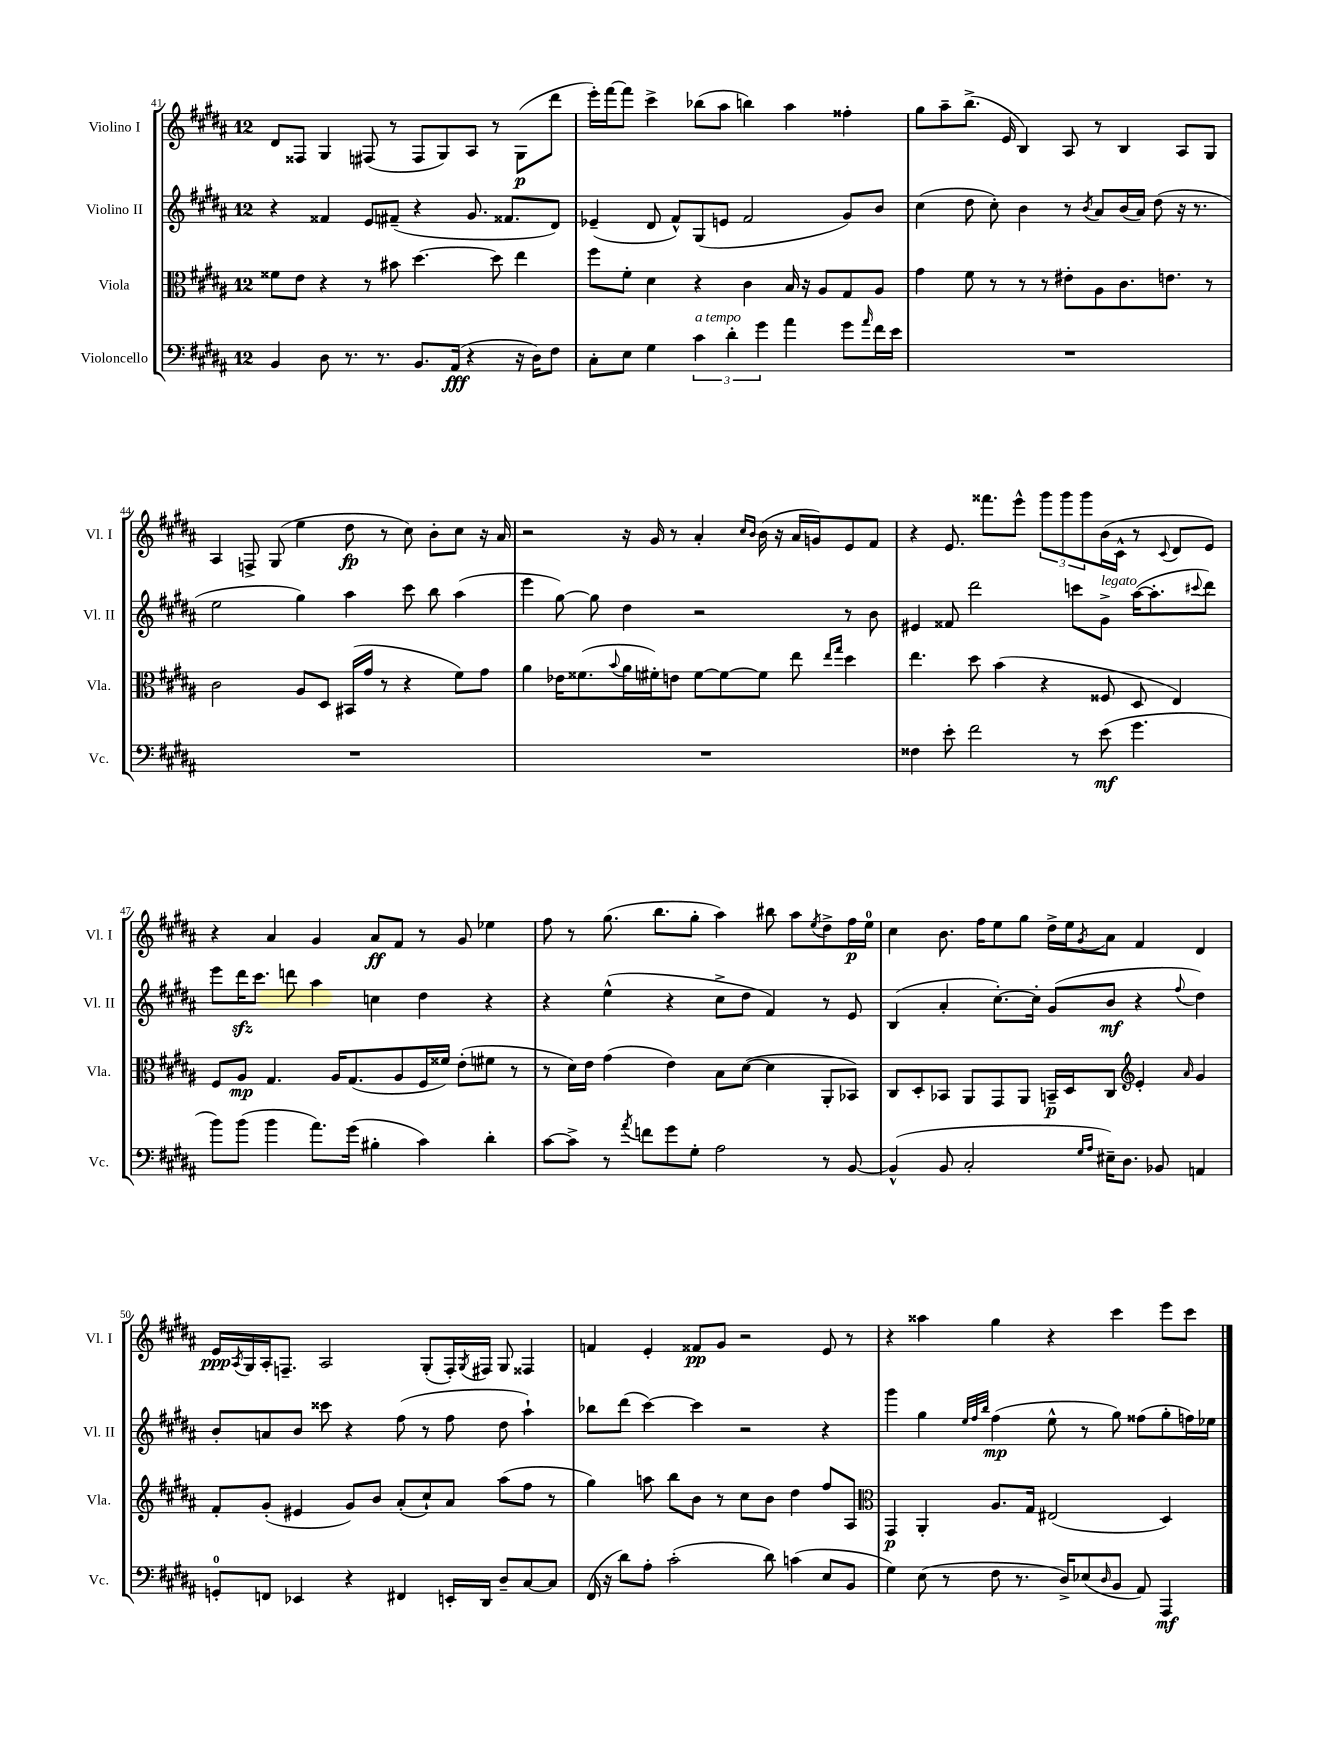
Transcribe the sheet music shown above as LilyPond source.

<<
\new StaffGroup <<
\new Staff = "s0" \with { instrumentName = "Violino I" shortInstrumentName = "Vl. I" } {
    \clef treble \key b \major \once \override Staff.TimeSignature.style = #'single-digit \time 12/8
    dis'8 fisis8 gis4 fis8( r8 fis8 gis8) ais8 r8 gis8\p( dis'''8 |
    e'''16-.) fis'''16~ fis'''8 cis'''4-> bes''8( ais''8 b''4) ais''4 fisis''4-. |
    gis''8 ais''8-- b''8.->( e'16 b4) ais8 r8 b4 ais8 gis8 |
    ais4 f8-> gis8( e''4 dis''8\fp r8 cis''8) b'8-. cis''8 r16 ais'16 |
    r2 r16 gis'16 r8 ais'4-. \grace { cis''16 b'16 } b'16( r16 ais'16 g'16) e'8 fis'8 |
    r4 e'8. fisis'''8. e'''8-^ \tuplet 3/2 { gis'''8 gis'''8 gis'''8 } b'16( cis'16-^ r8 \appoggiatura { cis'8 } dis'8 e'8) |
    r4 ais'4 gis'4 ais'8\ff fis'8 r8 gis'8 ees''4 |
    fis''8 r8 gis''8.( b''8. gis''8-. ais''4) bis''8 ais''8 \acciaccatura { e''8 } dis''8-> fis''16\p e''16-0 |
    cis''4 b'8. fis''16 e''8 gis''8 dis''16-> e''16 \acciaccatura { gis'8 } ais'8 fis'4 dis'4 |
    e'16\ppp \acciaccatura { ais8 } gis16 ais16-. f8.-- ais2 gis8-.( f16-.) \acciaccatura { gis8 } fis16 gis8 fisis4 |
    f'4 e'4-. fisis'8\pp gis'8 r2 e'8 r8 |
    r4 aisis''4 gis''4 r4 cis'''4 e'''8 cis'''8 \bar "|." |
}
\new Staff = "s1" \with { instrumentName = "Violino II" shortInstrumentName = "Vl. II" } {
    \clef treble \key b \major \once \override Staff.TimeSignature.style = #'single-digit \time 12/8
    r4 fisis'4 e'8 fis'8--( r4 gis'8. fisis'8. dis'8) |
    ees'4--( dis'8 fis'8-^) gis8( e'8 fis'2 gis'8) b'8 |
    cis''4( dis''8 cis''8-.) b'4 r8 \acciaccatura { b'8 } ais'8 b'16( ais'16) dis''8( r16 r8. |
    e''2 gis''4) ais''4 cis'''8 b''8 ais''4( |
    e'''4 gis''8~) gis''8 dis''4 r2 r8 b'8 |
    eis'4 fisis'8 dis'''2 c'''8 gis'8->^\markup { \italic "legato" } ais''16~( ais''8.-. \appoggiatura { cis'''8 } dis'''8) |
    e'''8 dis'''16\sfz cis'''8. d'''8 ais''4 c''4 dis''4 r4 |
    r4 e''4-^( r4 cis''8-> dis''8 fis'4) r8 e'8 |
    b4( ais'4-. cis''8.~-.) cis''16-. gis'8( b'8\mf r4 \appoggiatura { fis''8 } dis''4) |
    b'8-. a'8 b'8 cisis'''8 r4 fis''8( r8 fis''8 dis''8 ais''4-!) |
    bes''8 dis'''8( cis'''4~) cis'''4 r2 r4 |
    gis'''4 gis''4 \grace { e''32 fis''32 b''32 } fis''4\mp( e''8-^ r8 gis''8) fisis''8( gis''8-. f''16) ees''16 \bar "|." |
}
\new Staff = "s2" \with { instrumentName = "Viola" shortInstrumentName = "Vla." } {
    \clef alto \key b \major \once \override Staff.TimeSignature.style = #'single-digit \time 12/8
    fisis'8 e'8 r4 r8 bis'8 dis''4.~ dis''8 e''4 |
    fis''8 fis'8-. dis'4 r4 cis'4 b16 r16 ais8 gis8 ais8 |
    gis'4 fis'8 r8 r8 r8 eis'8-. ais8 cis'8. e'8. r8 |
    cis'2 ais8 dis8 bis,16( gis'16 r8 r4 fis'8) gis'8 |
    ais'4 ees'16 fisis'8.( \appoggiatura { b'8 } ais'16 fis'16-.) e'8 fis'8~ fis'8~ fis'8 e''8 \grace { e''16 gis''16 } dis''4 |
    e''4. dis''8 b'4( r4 fisis8 dis8 e4) |
    fis8 ais8\mp gis4. ais16 gis8.( ais8 fis16 fisis'16) e'8-.( fis'8 r8 |
    r8 dis'16) e'16 gis'4( e'4) b8 dis'8~( dis'4 ais,8-. bes,8) |
    cis8 dis8-. bes,8 ais,8 gis,8 ais,8 b,16--\p dis16 cis8 \clef treble e'4-. \grace { ais'16 } gis'4 |
    fis'8-. gis'8-.( eis'4 gis'8) b'8 ais'8-.( cis''8-!) ais'8 ais''8( fis''8 r8 |
    gis''4) a''8 b''8 b'8 r8 cis''8 b'8 dis''4 fis''8 ais8 |
    \clef alto gis,4\p ais,4-. ais8. gis16 eis2( dis4) \bar "|." |
}
\new Staff = "s3" \with { instrumentName = "Violoncello" shortInstrumentName = "Vc." } {
    \clef bass \key b \major \once \override Staff.TimeSignature.style = #'single-digit \time 12/8
    b,4 dis8 r8. r8. b,8. ais,16\fff( r4 r16 dis16) fis8 |
    cis8-. e8 gis4 \tuplet 3/2 { cis'4^\markup { \italic "a tempo" } dis'4-. gis'4 } ais'4 gis'8 \grace { ais'16 } fis'16 e'16 |
    R1. |
    R1. |
    R1. |
    fisis4 e'8-. fis'2 r8 e'8\mf( gis'4. |
    b'8) b'8( b'4 ais'8.) gis'16( bis4-. cis'4) dis'4-. |
    cis'8~ cis'8-> r8 \acciaccatura { ais'8 } f'8 gis'8 gis8-. ais2 r8 b,8~ |
    b,4-^( b,8 cis2-. \grace { gis16 ais16 } eis16--) dis8. bes,8 a,4 |
    g,8-0-. f,8 ees,4 r4 fis,4 e,16-. dis,16 dis8-- cis8~ cis8 |
    fis,16( r16 dis'8) ais8-. cis'2-.( dis'8) c'4( e8 b,8 |
    gis4) e8( r8 fis8 r8. dis16->) ees8( \grace { dis16 } b,8 ais,8) ais,,4\mf \bar "|." |
}
>>
>>
\layout { \context { \Score currentBarNumber = #41 } }
